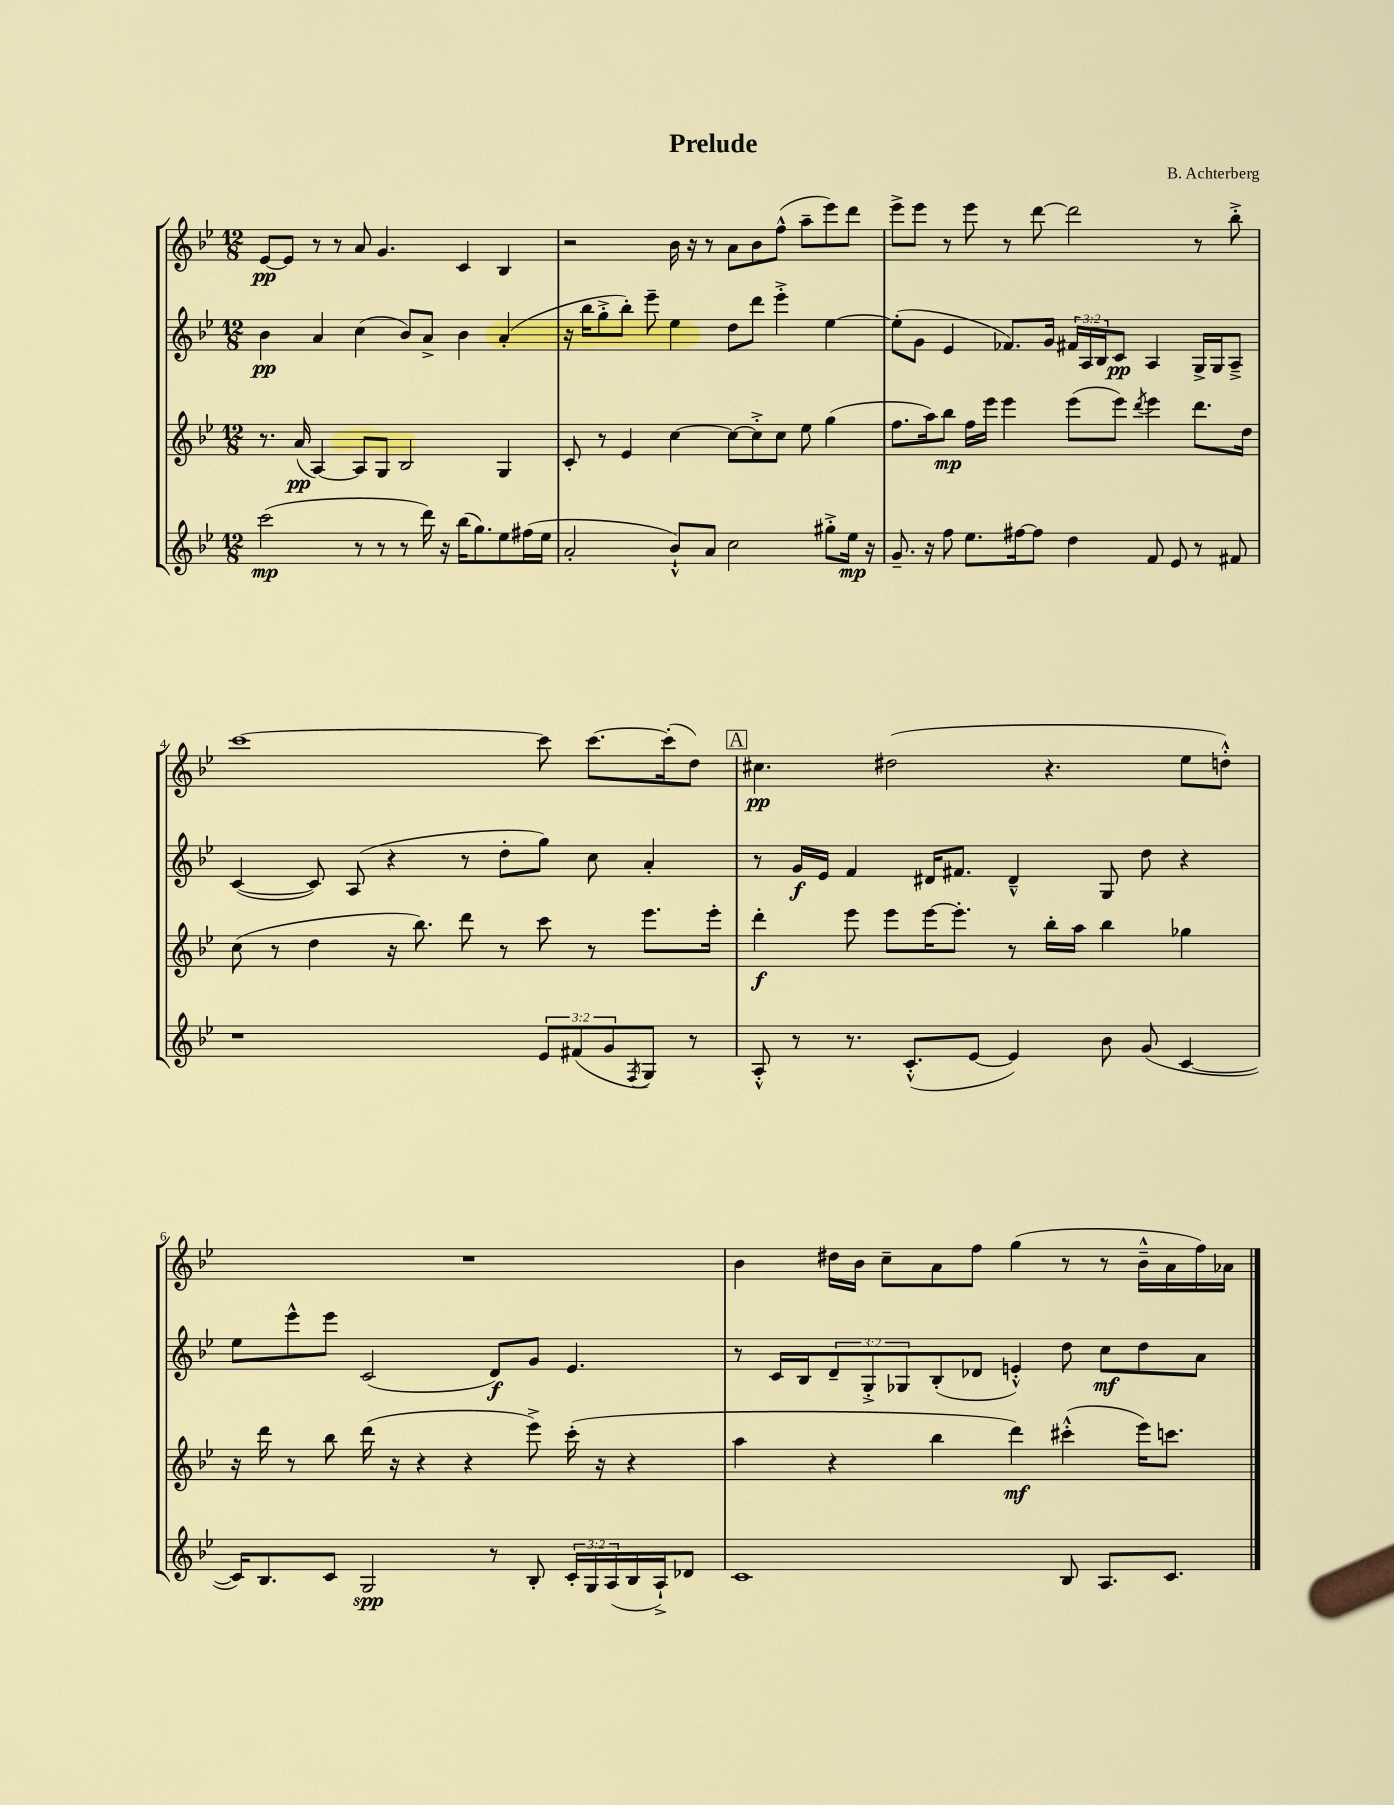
\header { title = "Prelude" composer = "B. Achterberg" }
<<
\new StaffGroup <<
\new Staff = "s0" {
    \clef treble \key bes \major \numericTimeSignature \time 12/8
    ees'8~\pp ees'8 r8 r8 a'8 g'4. c'4 bes4 |
    r2 bes'16 r16 r8 a'8 bes'8 f''8-^( a''8-- ees'''8) d'''8 |
    ees'''8-> ees'''8 r8 ees'''8 r8 d'''8~ d'''2 r8 bes''8-.-> |
    c'''1~ c'''8 c'''8.~ c'''16-.( d''8) |
    \mark \markup { \box "A" } cis''4.\pp dis''2( r4. ees''8 d''8-.-^) |
    R1. |
    bes'4 dis''16 bes'16 c''8-- a'8 f''8 g''4( r8 r8 bes'16---^ a'16 f''16) aes'16 \bar "|." |
}
\new Staff = "s1" {
    \clef treble \key bes \major \numericTimeSignature \time 12/8 \override Staff.TupletNumber.text = #tuplet-number::calc-fraction-text
    bes'4\pp a'4 c''4( bes'8) a'8-> bes'4 a'4-.( |
    r16 bes''16 g''8-.-> bes''8-.) ees'''8-- ees''4 d''8 d'''8 ees'''4-.-> ees''4~ |
    ees''8-.( g'8 ees'4 fes'8.) g'16 \tuplet 3/2 { fis'16 a16 bes16 } c'8\pp a4 g16-> g16 a8---> |
    c'4~( c'8) a8( r4 r8 d''8-. g''8) c''8 a'4-. |
    \mark \markup { \box "A" } r8 g'16\f ees'16 f'4 dis'16 fis'8. dis'4---^ g8 d''8 r4 |
    ees''8 ees'''8-^ ees'''8 c'2( d'8\f) g'8 ees'4. |
    r8 c'16 bes16 \tuplet 3/2 { d'8-- g8-.-> ges8 } bes8-.( des'8 e'4-.-^) d''8 c''8\mf d''8 a'8 \bar "|." |
}
\new Staff = "s2" {
    \clef treble \key bes \major \numericTimeSignature \time 12/8
    r8. a'16\pp( a4~) a8 g8 bes2 g4 |
    c'8-. r8 ees'4 c''4~ c''8~ c''8-.-> c''8 ees''8 g''4( |
    f''8. a''16) bes''8\mp f''16 ees'''16 ees'''4 ees'''8( ees'''8) \acciaccatura { d'''8 } ees'''4 d'''8. d''16 |
    c''8( r8 d''4 r16 bes''8.) d'''8 r8 c'''8 r8 ees'''8. ees'''16-. |
    \mark \markup { \box "A" } d'''4-.\f ees'''8 ees'''8 ees'''16~ ees'''8.-. r8 bes''16-. a''16 bes''4 ges''4 |
    r16 d'''16 r8 bes''8 d'''16( r16 r4 r4 ees'''8->) c'''16-.( r16 r4 |
    a''4 r4 bes''4 d'''4\mf) cis'''4-.-^( ees'''16) c'''8. \bar "|." |
}
\new Staff = "s3" {
    \clef treble \key bes \major \numericTimeSignature \time 12/8 \override Staff.TupletNumber.text = #tuplet-number::calc-fraction-text
    c'''2\mp( r8 r8 r8 d'''16) r16 bes''16( g''8.) ees''8 fis''16( ees''16 |
    a'2-. bes'8-!-^) a'8 c''2 gis''8-.-> ees''16\mp r16 |
    g'8.-- r16 f''8 ees''8. fis''16~ fis''8 d''4 f'8 ees'8 r8 fis'8 |
    r1 \tuplet 3/2 { ees'8 fis'8( g'8 } \acciaccatura { f8 } g8) r8 |
    \mark \markup { \box "A" } a8-.-^ r8 r8. c'8.-.-^( ees'8~ ees'4) bes'8 g'8( c'4~ |
    c'16) bes8. c'8 g2\spp r8 bes8-. \tuplet 3/2 { c'16-. g16 a16( } bes16 a16-!->) des'8 |
    c'1 bes8 a8. c'8. \bar "|." |
}
>>
>>
